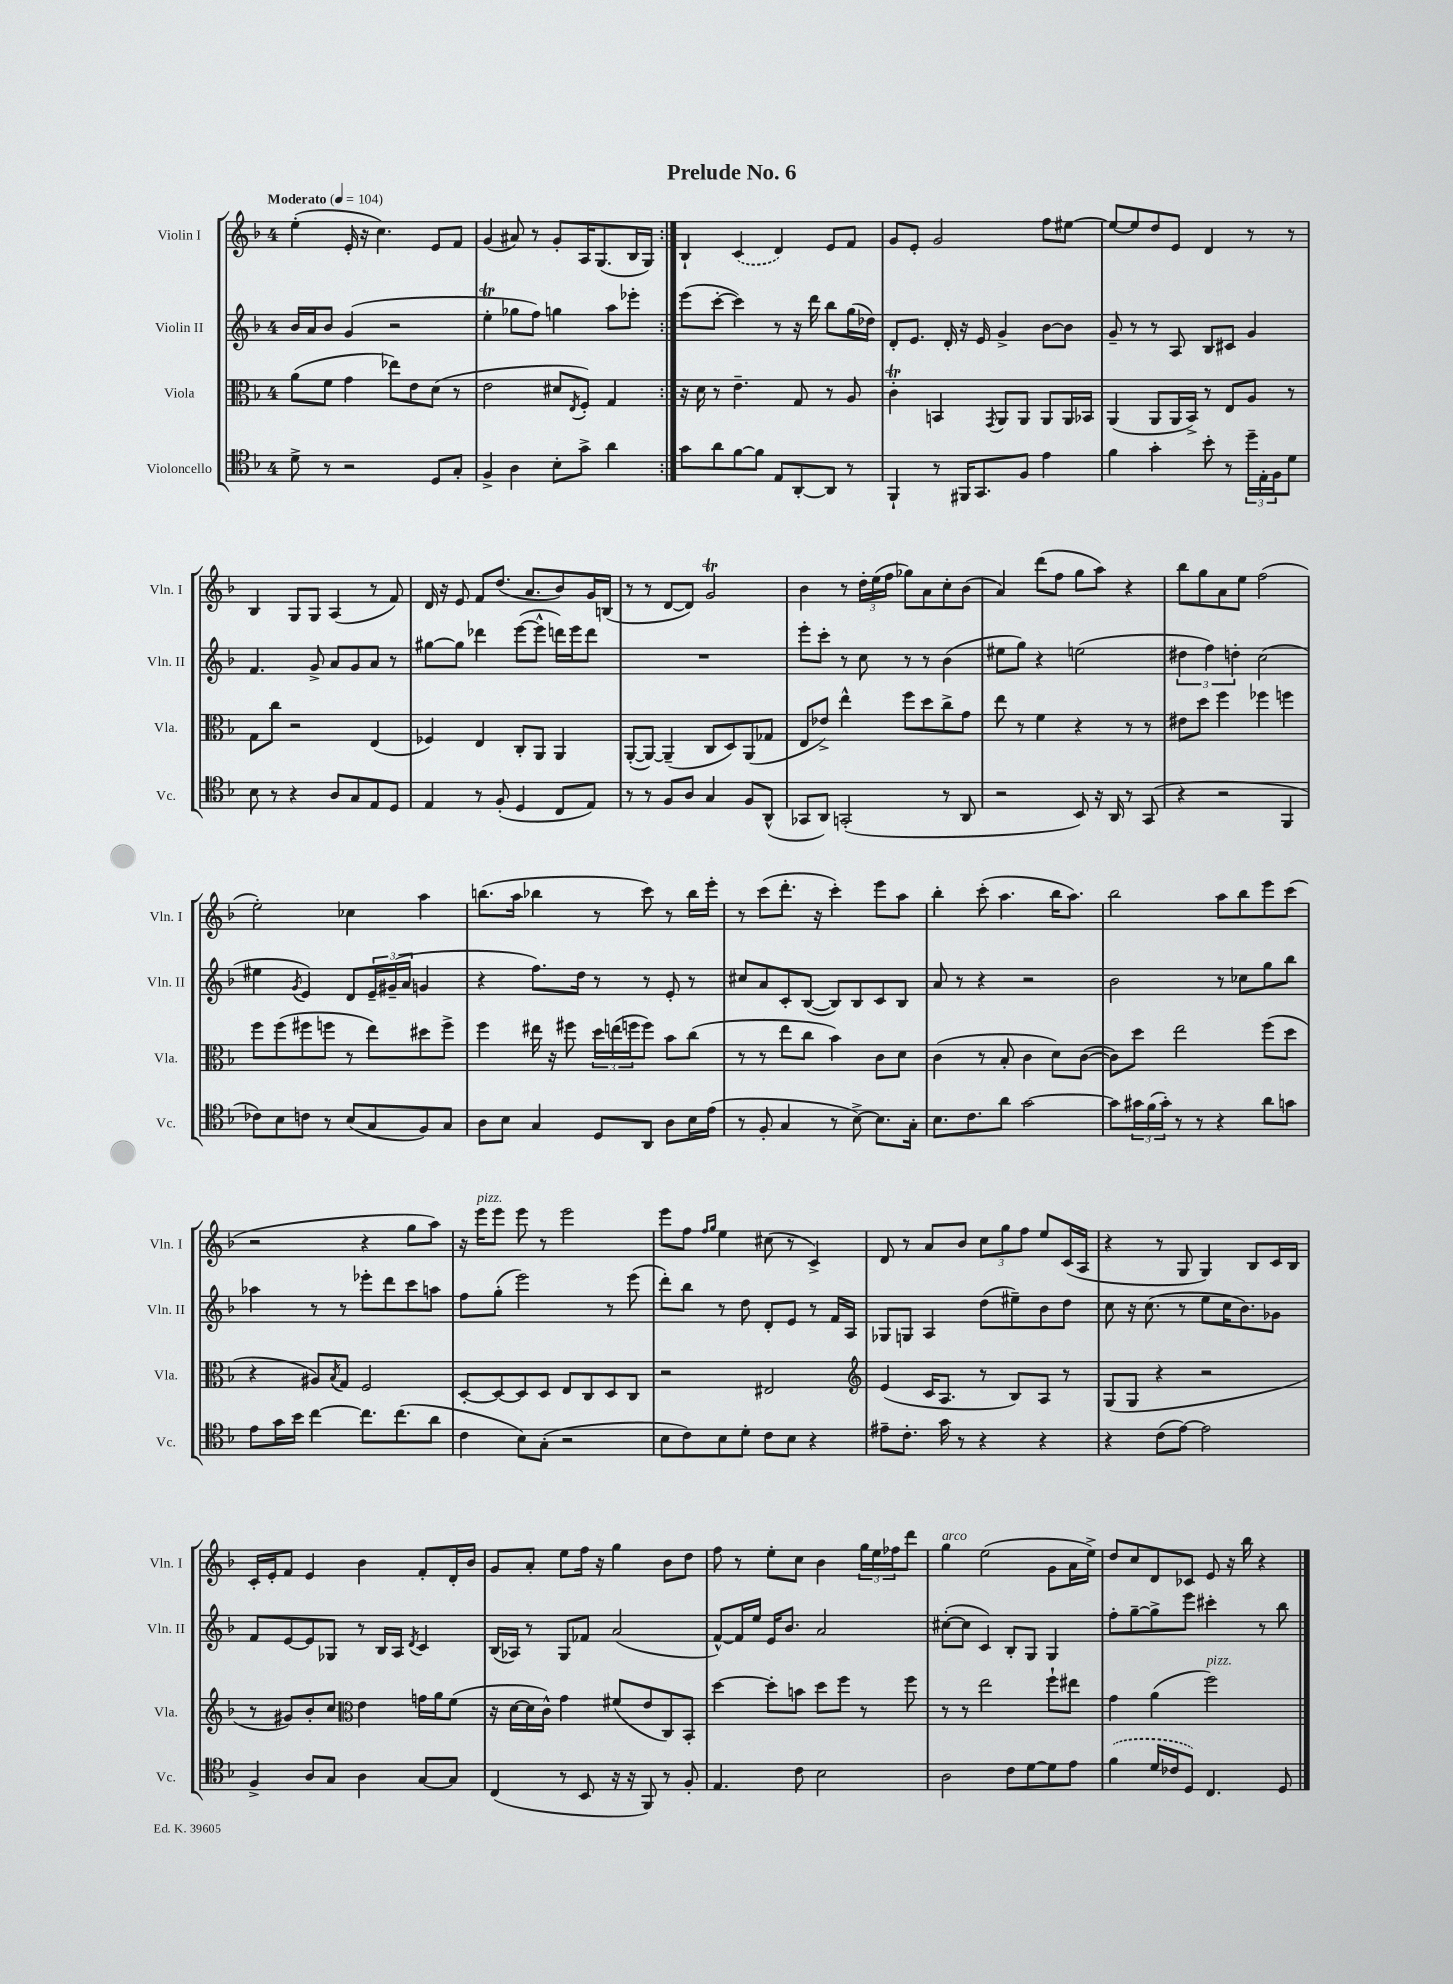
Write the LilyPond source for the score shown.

\header { title = "Prelude No. 6" }
<<
\new StaffGroup <<
\new Staff = "s0" \with { instrumentName = "Violin I" shortInstrumentName = "Vln. I" } {
    \clef treble \key f \major \once \override Staff.TimeSignature.style = #'single-digit \time 4/4 \tempo "Moderato" 4 = 104
    \repeat volta 2 { e''4-.( e'16-. r16 c''4.) e'8 f'8 |
    g'4( ais'8) r8 g'8-. a16 g8.( bes16 g16) | }
    bes4-! \once \slurDashed c'4( d'4) e'8 f'8 |
    g'8 e'8-. g'2 f''8 eis''8~ |
    eis''8~ eis''8 d''8 e'8 d'4 r8 r8 |
    bes4 g8 g8 a4( r8 f'8) |
    d'16 r16 e'8 f'8 d''8.( a'8. bes'8) g'16 b16( |
    r8 r8 d'8~ d'8) g'2\trill |
    bes'4 r8 \tuplet 3/2 { d''16-. e''16( f''16 } ges''8) a'8 c''8-. bes'8( |
    a'4) d'''8( f''8 g''8 a''8) r4 |
    bes''8 g''8 a'8 e''8 f''2( |
    e''2-.) ces''4 a''4 |
    b''8.( a''16 bes''4 r8 c'''8) r8 bes''16 e'''16-. |
    r8 c'''8( d'''8.-. r16 c'''4-.) e'''8 a''8 |
    bes''4-. c'''8-.( a''4. bes''16 a''8.) |
    bes''2 a''8 bes''8 e'''8 c'''8( |
    r2 r4 g''8 a''8) |
    r16 e'''16^\markup { \italic "pizz." } e'''8 e'''8 r8 e'''2 |
    e'''8 f''8 \grace { f''16 g''16 } e''4 cis''8( r8 c'4->) |
    d'8 r8 a'8 bes'8 \tuplet 3/2 { c''8 g''8 f''8 } e''8 c'16( a16 |
    r4 r8 g8 g4) bes8 c'16 bes16 |
    c'16-. e'16-. f'8 e'4 bes'4 f'8-. d'16-. bes'16 |
    g'8 a'8-. e''8 f''16 r16 g''4 bes'8 d''8 |
    f''8 r8 e''8-. c''8 bes'4 \tuplet 3/2 { g''16 e''16 fes''16 } d'''8 |
    g''4^\markup { \italic "arco" } e''2( g'8 a'16 e''16->) |
    d''8 c''8 d'8 ces'8 e'8 r16 bes''16 r4 \bar "|." |
}
\new Staff = "s1" \with { instrumentName = "Violin II" shortInstrumentName = "Vln. II" } {
    \clef treble \key f \major \once \override Staff.TimeSignature.style = #'single-digit \time 4/4
    \repeat volta 2 { bes'16 a'16 bes'8 g'4( r2 |
    e''4-.\trill ges''8 f''8) g''4 a''8 ees'''8-. | }
    e'''8( c'''8~-. c'''4) r8 r16 d'''16 bes''8 g''16( des''16) |
    d'8-. e'8. d'16-. r16 e'16 g'4-> bes'8~ bes'8 |
    g'8-- r8 r8 a8 bes8 cis'8 g'4 |
    f'4. g'8-> a'8 g'8 a'8 r8 |
    gis''8~ gis''8 des'''4 e'''8~( e'''8-^ d'''16) e'''16 d'''8 |
    R1 |
    e'''8-. c'''8-. r8 c''8 r8 r8 bes'4( |
    eis''8 g''8) r4 e''2( |
    \tuplet 3/2 { dis''4 f''4) d''4-. } c''2( |
    eis''4 \acciaccatura { g'8 } e'4) d'8 \tuplet 3/2 { e'16-- gis'16--( a'16 } g'4 |
    r4 f''8.) d''16 r8 r8 e'8-. r8 |
    cis''8 a'8 c'8-. bes8~( bes8) bes8 c'8 bes8 |
    a'8 r8 r4 r2 |
    bes'2 r8 ces''8 g''8 bes''8 |
    aes''4 r8 r8 ees'''8-. d'''8 c'''8 a''8 |
    f''8 g''8-.( e'''2) r8 e'''8( |
    d'''8-.) bes''8 r8 d''8 d'8-. e'8 r8 f'16 a16 |
    ges8 g8 a4 d''8( eis''8--) bes'8 d''8 |
    c''8 r16 c''8.( r8 e''8 c''16 bes'8.) ges'8 |
    f'8 e'8~ e'8 ges8 r8 bes16 a16 \acciaccatura { d'8 } c'4 |
    bes16( aes16) r8 g8 fes'8 a'2( |
    f'8~-^) f'16 e''16 e'16 bes'8. a'2 |
    cis''8~-.( cis''8 c'4) bes8-. g8 g4 |
    f''8-. g''8~-- g''8-> e'''8 cis'''4-. r8 bes''8 \bar "|." |
}
\new Staff = "s2" \with { instrumentName = "Viola" shortInstrumentName = "Vla." } {
    \clef alto \key f \major \once \override Staff.TimeSignature.style = #'single-digit \time 4/4
    \repeat volta 2 { a'8( f'8 g'4 ees''8) e'8 d'8( r8 |
    e'2 dis'8 \acciaccatura { e8 } f8-.) g4 | }
    r16 d'16 r8 e'4.-- g8 r8 a8 |
    c'4-.\trill b,4 \acciaccatura { g,8 } a,8 a,8 a,8 a,16 bes,16 |
    a,4( a,8 a,16 bes,16->) r8 e8 a8 r8 |
    g8 c''8 r2 e4( |
    fes4) e4 c8-. a,8 a,4 |
    a,8~-.( a,8~) a,4--( c8 d8) a,8( ges8 |
    e8 ees'8->) e''4-^ f''8 d''8 c''8-> g'8 |
    e''8 r8 f'4 r4 r8 r8 |
    eis'8 d''8 f''4 fes''4 f''4 |
    f''8 f''8( fis''8 f''8 r8 e''8) dis''8 f''8-> |
    f''4 eis''16 r16 fis''8 \tuplet 3/2 { d''16 e''16( f''16 } f''8) bes'8 c''8( |
    r8 r8 e''8 c''8 bes'4) c'8 d'8 |
    c'4( r8 bes8-. c'4 d'8) c'8~( |
    c'8) d''8 e''2 f''8( d''8 |
    r4 ais8) \acciaccatura { bes8 } g8 f2 |
    d8~-. d8~ d8 d8 e8 c8 d8 c8 |
    r2 eis2 |
    \clef treble e'4( c'16 a8. r8 bes8) a8 r8 |
    g8( g8 r4 r2 |
    r8 gis'8) bes'8-. c''8 \clef alto e'4 g'16 a'16 f'8( |
    r16 d'16~ d'16 c'16-^) g'4 fis'8( e'8 c8) bes,8-. |
    d''4~ d''8-. b'8 d''8 f''8 r8 f''8 |
    r8 r8 e''2 f''8-! eis''8 |
    g'4 a'4( f''2^\markup { \italic "pizz." }) \bar "|." |
}
\new Staff = "s3" \with { instrumentName = "Violoncello" shortInstrumentName = "Vc." } {
    \clef tenor \key f \major \once \override Staff.TimeSignature.style = #'single-digit \time 4/4
    \repeat volta 2 { d'8-> r8 r2 d8 g8-. |
    f4-> a4 bes8-. g'8-> a'4 | }
    g'8 a'8 f'8~ f'8 e8 a,8~-. a,8 r8 |
    f,4-! r8 fis,16 g,8. f8 e'4 |
    f'4 g'4-. bes'8-. r8 \tuplet 3/2 { d''16-- e16-. f16 } d'8 |
    bes8 r8 r4 a8 g8 e8 d8 |
    e4 r8 f8-.( d4 c8 e8) |
    r8 r8 f8 a8 g4 f8 a,8-^( |
    ges,8 a,8) g,2-.( r8 a,8 |
    r2 bes,8) r16 a,16 r8 g,8( |
    r4 r2 f,4 |
    ces'8) bes8 c'8 r8 bes8( g8 f8) g8 |
    a8 bes8 g4 d8 a,8 a8 bes16 e'16( |
    r8 f8-. g4 r8 bes8~->) bes8. g16-. |
    bes8. c'8. a'8 g'2~ |
    g'8 \tuplet 3/2 { gis'16 f'16( gis'16-.) } r8 r8 r4 a'8 g'8 |
    e'8 g'16 bes'16 c''4~ c''8. c''8.( a'8 |
    c'4 bes8) g8-.( r2 |
    bes8 c'8) bes8 d'8-. c'8 bes8 r4 |
    eis'8-- c'8.-. g'16 r8 r4 r4 |
    r4 c'8( e'8~) e'2 |
    f4-> a8 g8 a4 g8~ g8 |
    c4( r8 bes,8 r16 r16 f,8) r8 f8-. |
    e4. c'8 bes2 |
    a2 c'8 d'8~ d'8 e'8 |
    \once \slurDashed f'4( d'16 ces'16 d8) c4. d8 \bar "|." |
}
>>
>>
\layout { \context { \Score \remove "Bar_number_engraver" } }
